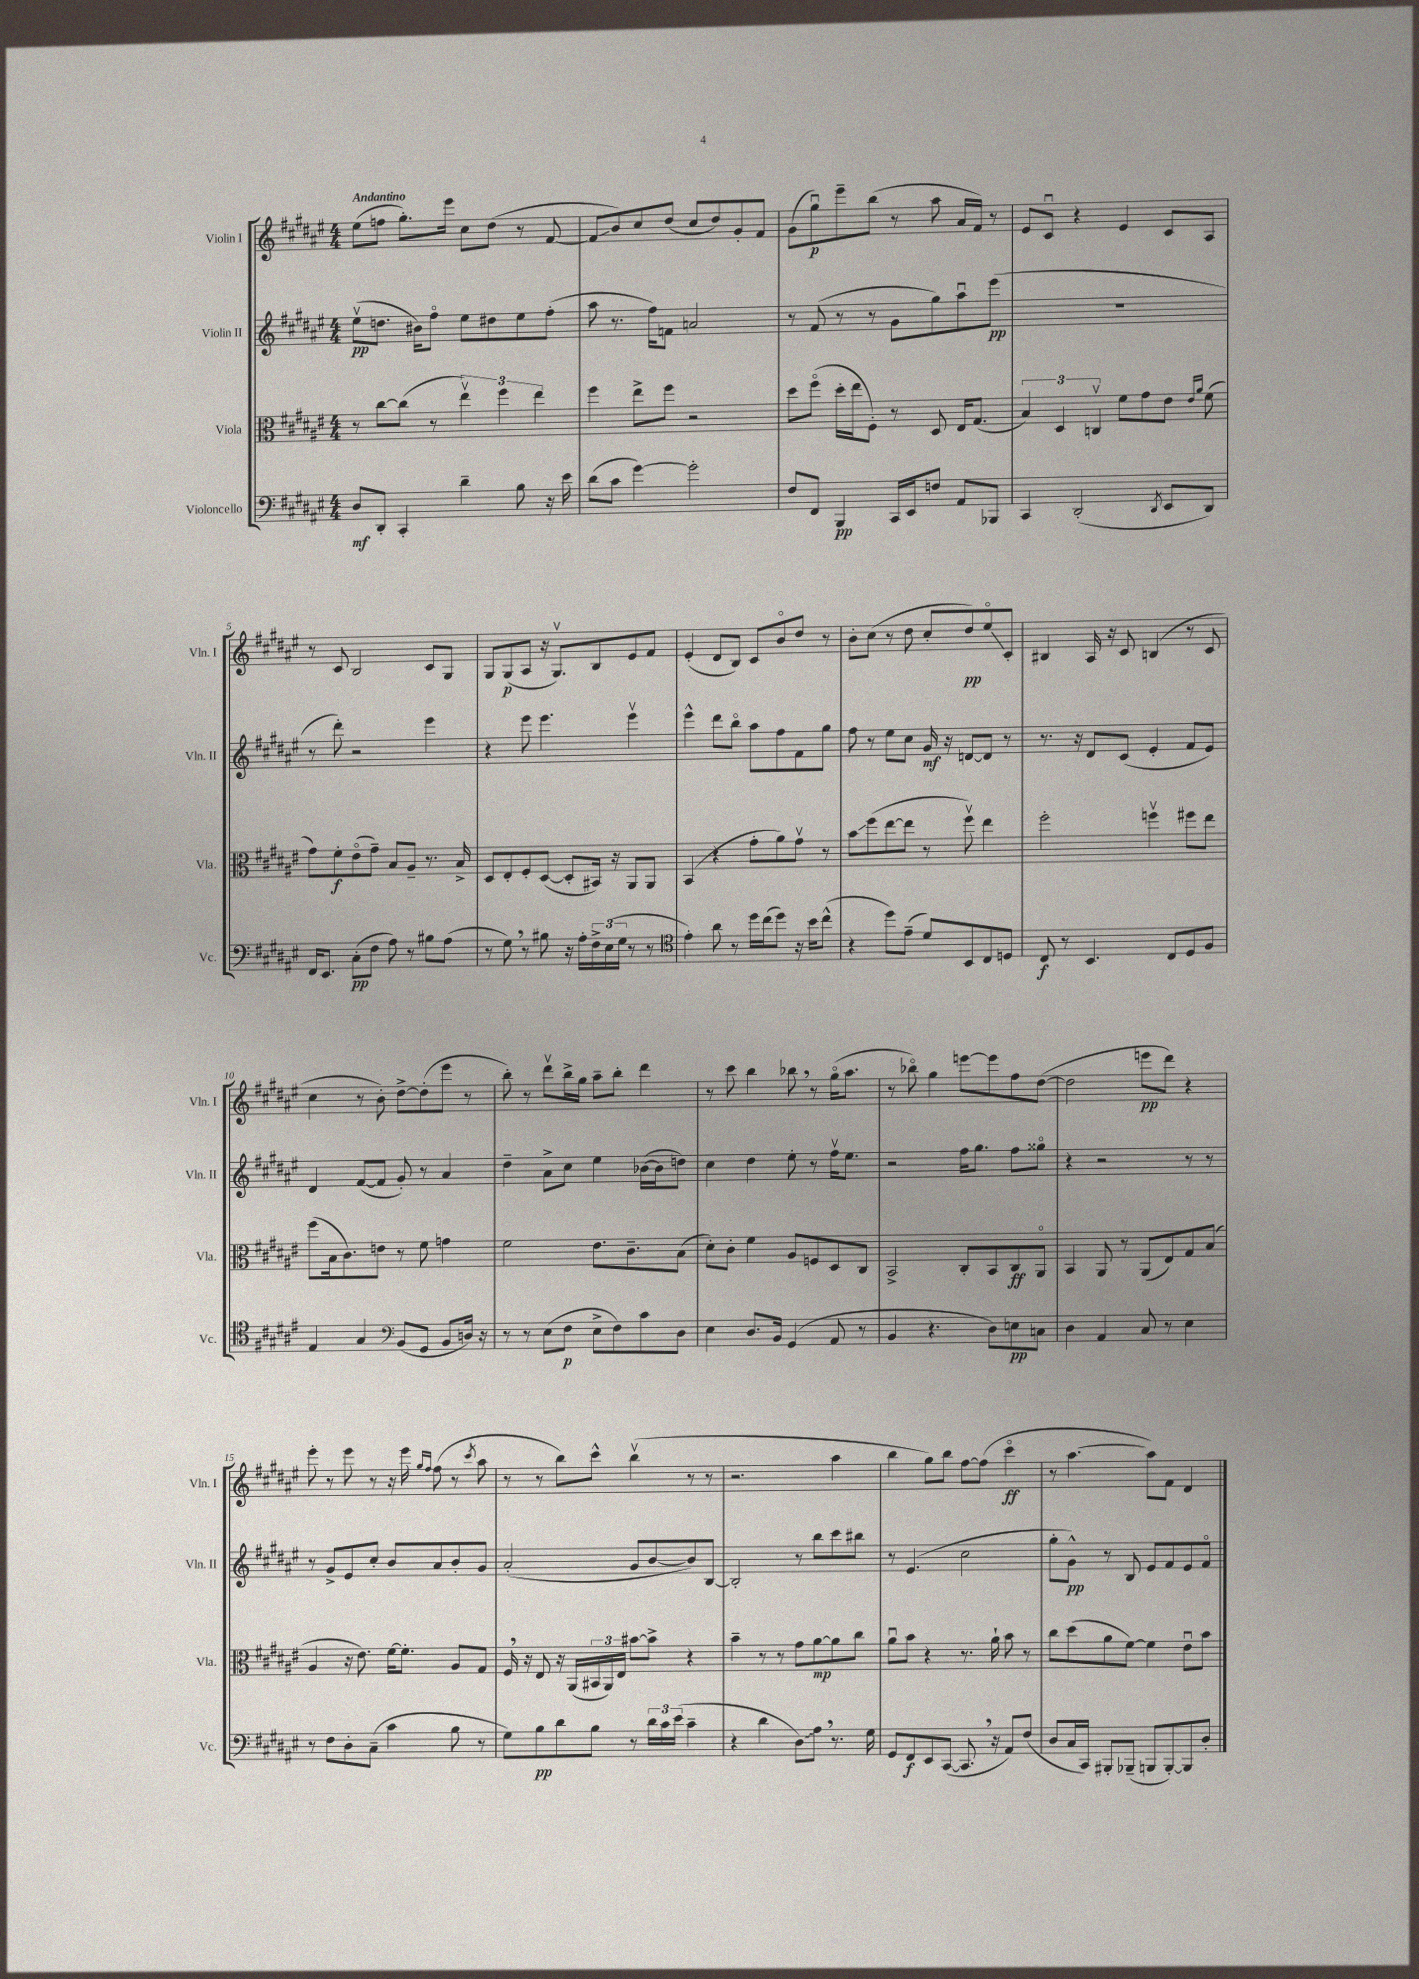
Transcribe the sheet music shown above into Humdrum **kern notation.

**kern	**kern	**kern	**kern
*staff4	*staff3	*staff2	*staff1
*clefF4	*clefC3	*clefG2	*clefG2
*k[f#c#g#d#a#e#]	*k[f#c#g#d#a#e#]	*k[f#c#g#d#a#e#]	*k[f#c#g#d#a#e#]
*M4/4	*M4/4	*M4/4	*M4/4
8D#	8r	(8ee#v	(8ee#
8DD#'	[8cc#	8.dd	8ff
4CC#'	(8cc#]	.	8.gg#')
.	.	16b#)	.
.	8r	8ff#o	.
.	.	.	16eee#
4d#~	6ee#v)	8ee#	8cc#
.	.	8dd#	(8dd#
.	6ff#	.	.
8B	.	8ee#	8r
.	6ee#	.	.
16r	.	(8ff#'	[8f#
16e#	.	.	.
=	=	=	=
(8d#	4ff#	8aa#	8f#]
8c#	.	8.r	8b)
[4g#)	8ee#^	.	8cc#
.	.	16ff#)	.
.	8ff#	8f	(8dd#
2g#']	2r	2a	8cc#
.	.	.	8dd#)
.	.	.	8g#'
.	.	.	8f#
=	=	=	=
8F#	8dd#	8r	(8g#
8FF#	(8ff#o	(8f#	8gg#u)
4BBB	16dd#'	8r	8eee#~
.	16ee#	.	.
.	8F#')	8r	(8bb
16CC#	8r	8g#	8r
16EE#	.	.	.
8F	8D#	8gg#)	8aa#
8AA#	16E#	8aa#u	16a#
.	(8.G#	.	16f#)
8BBB-	.	(8eee#	8r
=	=	=	=
4CC#	6B)	1r	8e#
.	.	.	8c#u
.	6D#	.	.
(2DD#'	.	.	4r
.	6Cv	.	.
.	8f#	.	4e#
.	8g#	.	.
8qDD#	.	.	.
8EE#	8e#	.	8c#
.	16qqe#	.	.
.	16qqa#	.	.
8DD#)	(8f#	.	8A#
=	=	=	=
16FF#	8g#)	8r	8r
8.EE#	.	.	.
.	8f#'	8ddd#')	8c#
(8C#'	(8e#o	2r	2B
8F#	8g#~)	.	.
8A#)	8B	.	.
8r	8A#~	.	.
8B#	8.r	4eee#	8c#
(8A#	.	.	8G#
.	16B^	.	.
=	=	=	=
8r	8D#	4r	8G#
8G#)	8E#'	.	(8G#
8r	8F#'	8eee#	8A#
8B#	([8D#	4.eee#	16r
.	.	.	8.G#v)
16r	8D#']	.	.
16A#'	.	.	.
24F#^	16BB#)	.	8B
(24E#	.	.	.
.	16r	.	.
24G#	.	.	.
8r	8AA#	4eee#v	8e#
8r	8AA#	.	8f#
=	=	=	=
*clefC4	*	*	*
4e#')	(4BB	4eee#^^	(4e#'
8a#	4r	8ddd#	8d#
8r	.	8bbo	8B)
16dd#	8g#'	8aa#	8c#
(16cc#	.	.	.
8dd#)	8a#)	8ff#	8bo
16r	8g#v	8f#	8dd#
16b	.	.	.
(8cc#^^	8r	8gg#	8r
=	=	=	=
4r	8b	8ff#	8b'
.	(8ff#	8r	(8cc#
8dd#)	[8ee#	8ee#	8r
(8e#~	8ee#]	8cc#	8dd#
8d#)	8r	16g#	8cc#'
.	.	16r	.
8BB	8ff#v)	[8d	8dd#)
8C#	4ee#	8d]	8ee#o
8D	.	8r	8c#'
=	=	=	=
8C#	2ff#'	8.r	4B#
8r	.	.	.
.	.	16r	.
4.BB	.	8d#	16A#
.	.	.	16r
.	.	(8c#	8c#
.	4ffv	4e#'	(4B
8C#	.	.	.
8D#	8ff#	8f#	8r
8F#	8ee#	8e#)	8c#
=	=	=	=
4E#	(8ff#	4d#	4cc#
.	16B	.	.
.	8.c#)	.	.
4G#	.	([8f#	8r
.	8e	8f#]	8b')
*clefF4	*	*	*
(8BB	8r	8g#')	[8dd#^
8GG#	8f#	8r	(8dd#']
8BB	4g	4a#	8eee#
16D)	.	.	8r
16r	.	.	.
=	=	=	=
8r	2f#	4dd#~	8bb')
8r	.	.	8r
(8E#	.	8a#^	8ddd#v
8F#	.	8cc#	16bb^
.	.	.	16gg#
8E#^	8.e#	4ee#	8aa#~
8F#)	.	.	8bb'
.	8.c#~	.	.
8c#	.	([16b-	4ddd#
.	.	16b-]	.
8D#	(8B	8dd)	.
=	=	=	=
4E#	8d#')	4cc#	8r
.	8c#'	.	8ccc#
8.D#	4f#	4dd#	4bb
16BB	.	.	.
(4GG#	8A#	8ee#'	8bb-
.	8F	8r	8r
8AA#	8D#	16ff#v	(16gg#o
.	.	8.ee#	8.aa#
8r	8C#	.	.
=	=	=	=
4BB	2BB^	2r	8r
.	.	.	8bb-o)
4.r	.	.	4gg#
.	8C#'	16ff#	[8eee
.	.	8.gg#	.
8D#)	8BB	.	8eee]
8E	8C#	8ff#	8ff#
8C	8AA#o	8gg##o	([8dd#
=	=	=	=
4D#	4BB	4r	2dd#]
4AA#	8AA#	2r	.
.	8r	.	.
8C#	(8AA#	.	8eee
8r	8E#)	.	8ddd#)
4E#	8G#	8r	4r
.	(8B	8r	.
=	=	=	=
8r	4A#	8r	8eee#'
8F#	.	8g#^	8r
8D#'	16r	8e#	8eee#
.	8.e#)	.	.
(8C#~	.	8cc#'	8r
4c#	[16f#	8b	16r
.	8.f#']	.	16eee#
.	.	.	16qqgg#
.	.	.	16qqff#
.	.	8a#	(8ff#
8B	8A#	8b'	8r
.	.	.	8qccc#
8r	8G#	8g#	8aa#
=	=	=	=
8G#)	16F#	(2a#'	8r
.	16r	.	.
8B	8E#	.	8r
8d#	16r	.	8bb)
.	(16AA#	.	.
8B	24BB#	.	8ccc#^^
.	24AA#)	.	.
.	24E#	.	.
8r	[8b#	8g#	(4bbv
24d#	8b#^]	[8b	.
24c#	.	.	.
(24e#	.	.	.
4c#~	4r	8b])	8r
.	.	[8B	8r
=	=	=	=
4r	4b~	2B']	2.r
4d#	8r	.	.
.	8r	.	.
8D#)	8g#	8r	.
8A#	[8a#	8bb	.
8.r	8a#]	8ccc#	4aa#
.	8cc#	8bb#	.
16G#	.	.	.
=	=	=	=
8GG#	8a#u	8r	4bb
8FF#	8b	(4.e#	.
8EE#	4r	.	8gg#)
([8CC#	.	.	8bb
8.CC#]	8.r	2cc#	[8ff#
.	.	.	(8ff#]
16r	16a#`	.	.
8AA#)	8b	.	4ccc#o
(8F#	8r	.	.
=	=	=	=
8D#	8cc#	8gg#'	8r
16C#	(8dd#	8g#^^)	[4.aa#
16CC#)	.	.	.
8BBB#'	8a#	8r	.
(8BBB-~	[8f#)	8B	.
8BBB	4f#]	8e#	8aa#])
[8BBB')	.	8f#	8f#
8BBB]	8e#u	8e#	4d#
8D#'	8b	8f#o	.
==	==	==	==
*-	*-	*-	*-
